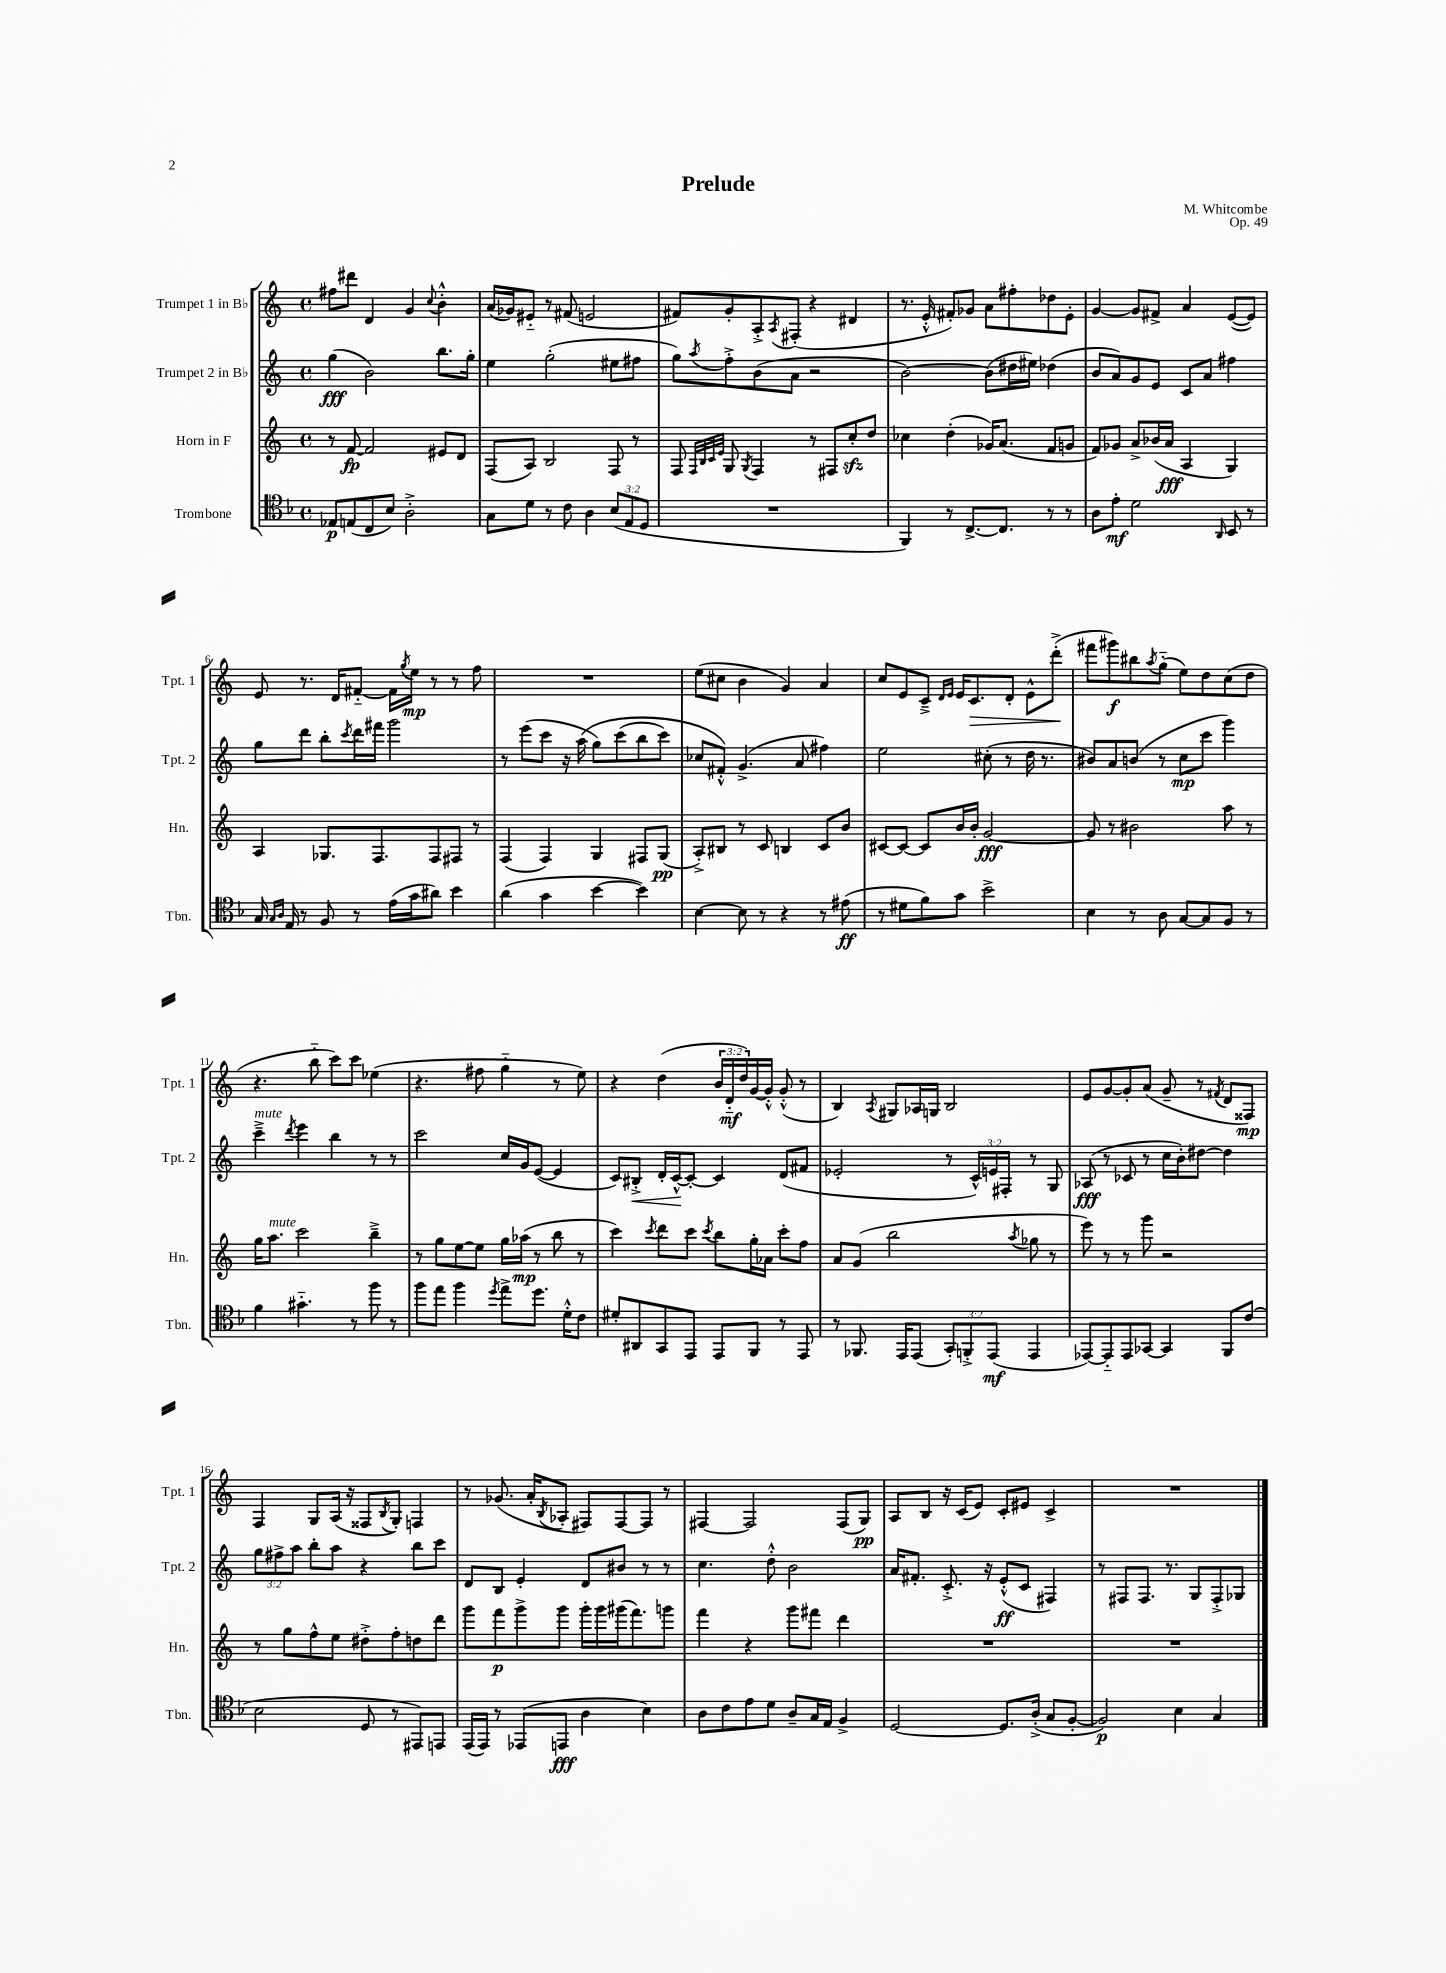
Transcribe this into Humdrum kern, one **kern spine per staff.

**kern	**kern	**kern	**kern
*staff4	*staff3	*staff2	*staff1
*clefC4	*clefG2	*clefG2	*clefG2
*k[b-]	*k[]	*k[]	*k[]
*M4/4	*M4/4	*M4/4	*M4/4
*met(c)	*met(c)	*met(c)	*met(c)
8E-	8r	(4gg	8ff#
(8E	[8f	.	8ddd#
8C	2f]	2b)	4d
8B-)	.	.	.
2A'^	.	.	4g
.	.	.	8qqcc
.	8e#	8.bb	4b'^^
.	8d	.	.
.	.	16gg'	.
=	=	=	=
8G	(8F	4ee	(16a
.	.	.	16g-)
8d	8A)	.	8e#'~
8r	2B	(2gg'	8r
8c	.	.	(8f#
4A	.	.	2e
(12B-	8F	8ee#	.
12E	.	.	.
.	8r	8ff#	.
12D	.	.	.
=	=	=	=
1r	8F	8gg)	8f#)
.	32qqF	.	.
.	32qqB	.	.
.	32qqc	.	.
.	32qqe	8qaa	.
.	8G	8ff'^	8g'
.	8qG	.	.
.	4F	(8b	8A'^
.	.	.	8qA
.	.	8a	(8F#'
.	8r	2r	4r
.	8F#	.	.
.	8cc'	.	4d#
.	8dd	.	.
=	=	=	=
4FF)	4cc-	[2b)	8.r
.	.	.	16e'^^
8r	(4dd'	.	8f#')
[8.C^	.	.	8g-
.	16g-)	(8b]	8a
8.C]	(8.a	.	.
.	.	16dd#	8ff#'
.	.	16ee#)	.
8r	8f	(4dd-	8dd-
8r	8g	.	8e'
=	=	=	=
8A	8f)	8b	[4g
8e'	8g-	8a)	.
2d	8a^	8g	8g]
.	(16b-	8e	8f#^
.	16a	.	.
.	4A	8c	4a
.	.	8a	.
16qqAA	.	.	.
8BB-	4G)	4ff#	([8e
8r	.	.	8e])
=	=	=	=
16G	4A	8gg	8e
16qqG	.	.	.
16qqA	.	.	.
16E	.	.	.
8r	.	8ddd	8.r
8F	8.G-	8bb'	.
.	.	.	16d
.	.	8qccc	.
8r	.	16ddd	[8f#'~
.	8.F	16fff#	.
(16e	.	2ggg	16f#]
.	.	.	8qgg
16g	.	.	16ee
8a#)	8F	.	8r
4b-	8F#	.	8r
.	8r	.	8ff
=	=	=	=
(4a	(4F	8r	1r
.	.	(8eee	.
4g	4F)	8ccc	.
.	.	16r	.
.	.	&(16aa	.
[4b-	4G	8gg)	.
.	.	(8ccc	.
4b-])	8F#	8bb	.
.	(8G	8ccc)	.
=	=	=	=
[4B-	8A'^)	8cc-	(8ee
.	8B#	8f#'^^&)	8cc#
8B-]	8r	(4.g^	4b
8r	8c	.	.
4r	4B	.	4g)
.	.	8a	.
8r	8c	4ff#)	4a
(8e#	8b	.	.
=	=	=	=
8r	[8c#	2ee	8cc
8d#	8c#_	.	8e
8f)	8c#]	.	8c~^
.	.	.	16qqd
.	.	.	16qqe
8g	16b	.	16e
.	16b'	.	8.c
2b-^	[2g	(8cc#'	.
.	.	8r	8d'
.	.	16dd	8e^^
.	.	8.r	.
.	.	.	(8ddd'^
=	=	=	=
4B-	8g]	8b#)	8fff#
.	8r	8a	8ggg#)
8r	2b#	(8b	8bb#
.	.	.	8qaa
8A	.	8r	(8gg'~
[8G	.	8cc	8ee)
8G]	.	8ccc	8dd
8F	8aa	4ggg)	(8cc
8r	8r	.	8dd
=	=	=	=
4f	16gg	4ccc~^	4.r
.	8.aa	.	.
.	.	8qddd	.
4.g#'~	2ccc	4eee	.
.	.	.	8bb'~
.	.	4bb	8ccc)
8r	.	.	8ccc
8ff	4bb~^	8r	(4ee-
8r	.	8r	.
=	=	=	=
8ff	8r	2ccc	4.r
8ee	8gg	.	.
4ff	[8ee	.	.
.	8ee]	.	8ff#
8qdd	.	.	.
8ee^	16gg	16cc	4gg'~
.	(16aa-	16g	.
8.dd	8r	([8e	.
.	8bb	4e]	8r
16d'^^	.	.	.
8c	8r	.	8ee)
=	=	=	=
8d#'	4ccc)	8c)	4r
8AA#	.	8B#'^	.
.	8qccc	.	.
8GG	8ddd	16d'	(4dd
.	.	[16c^^	.
8EE	8ccc	8c'_	.
.	8qccc	.	.
8EE	8bb	4c]	24b
.	.	.	24d'~
.	.	.	24dd)
8FF	16gg'	.	[16g
.	16a-	.	16g'^^]
8r	8ccc'	(8d	(8g'^^
8EE	8ff	8f#	8r
=	=	=	=
8r	8a	2e-'	4B)
8.FF-	(8g	.	.
.	.	.	8qA
.	2bb	.	8G#
16EE	.	.	.
(8EE	.	.	16A-
.	.	.	16G
12GG')	.	8r	2B
12FF'^	.	.	.
.	.	24c^^)	.
(12EE	.	24e	.
.	.	24F#'	.
.	8qaa	.	.
4EE	8gg-	8r	.
.	8r	8G	.
=	=	=	=
[8EE-)	8eee)	(8A-	8e
8EE-'~]	8r	8r	[8g
8EE-	8r	8c-	8g']
[8GG-	8ggg	8r	(8a
4GG-]	2r	16cc	8g~
.	.	16b')	.
.	.	[8dd#	8r
.	.	.	8qf#
8FF	.	4dd#]	8d
(8c	.	.	8F##)
=	=	=	=
2B-	8r	12gg	4F
.	.	12ff#^	.
.	8gg	.	.
.	.	12aa	.
.	8ff^^	8bb'	8G
.	8ee	8aa	(16A
.	.	.	16r
8D	8dd#'^	4r	8F##
.	.	.	8qB
8r	8ff'	.	8G')
8EE#)	8dd	8bb	4F
8EE	8ddd	8ccc	.
=	=	=	=
(16EE	8ggg	8d	8r
16EE)	.	.	.
8r	8fff	8B	(8.g-
(8EE-	8ggg^	4e'	.
.	.	.	16a'
.	.	.	8qB
8EE	8ggg	.	8A-'
4A	16ggg'	8d	8F#)
.	16ggg	.	.
.	(16ggg#	8b#	[8F#
.	8.fff)	.	.
4B-)	.	8r	8F#]
.	8ggg	8r	8r
=	=	=	=
8A	4fff	4.cc	[4F#
8c	.	.	.
8e	4r	.	2F#]
8d	.	8dd'^^	.
8A~	8ggg	2b	.
16G	8fff#	.	.
16E	.	.	.
4F^	4ddd	.	(8F#
.	.	.	8G)
=	=	=	=
[2D	1r	16a	8A
.	.	8.f#'	.
.	.	.	8B
.	.	8.c'^	16r
.	.	.	(16c
.	.	.	8e)
.	.	16r	.
8.D]	.	(8e'^^	8c'
.	.	8c	8e#
(16A'^	.	.	.
8G	.	4F#)	4c^
[8F'	.	.	.
=	=	=	=
2F])	1r	8r	1r
.	.	8F#	.
.	.	8.F#	.
.	.	8.r	.
4B-	.	.	.
.	.	8G	.
4G	.	8F#'^	.
.	.	8G-	.
==	==	==	==
*-	*-	*-	*-
